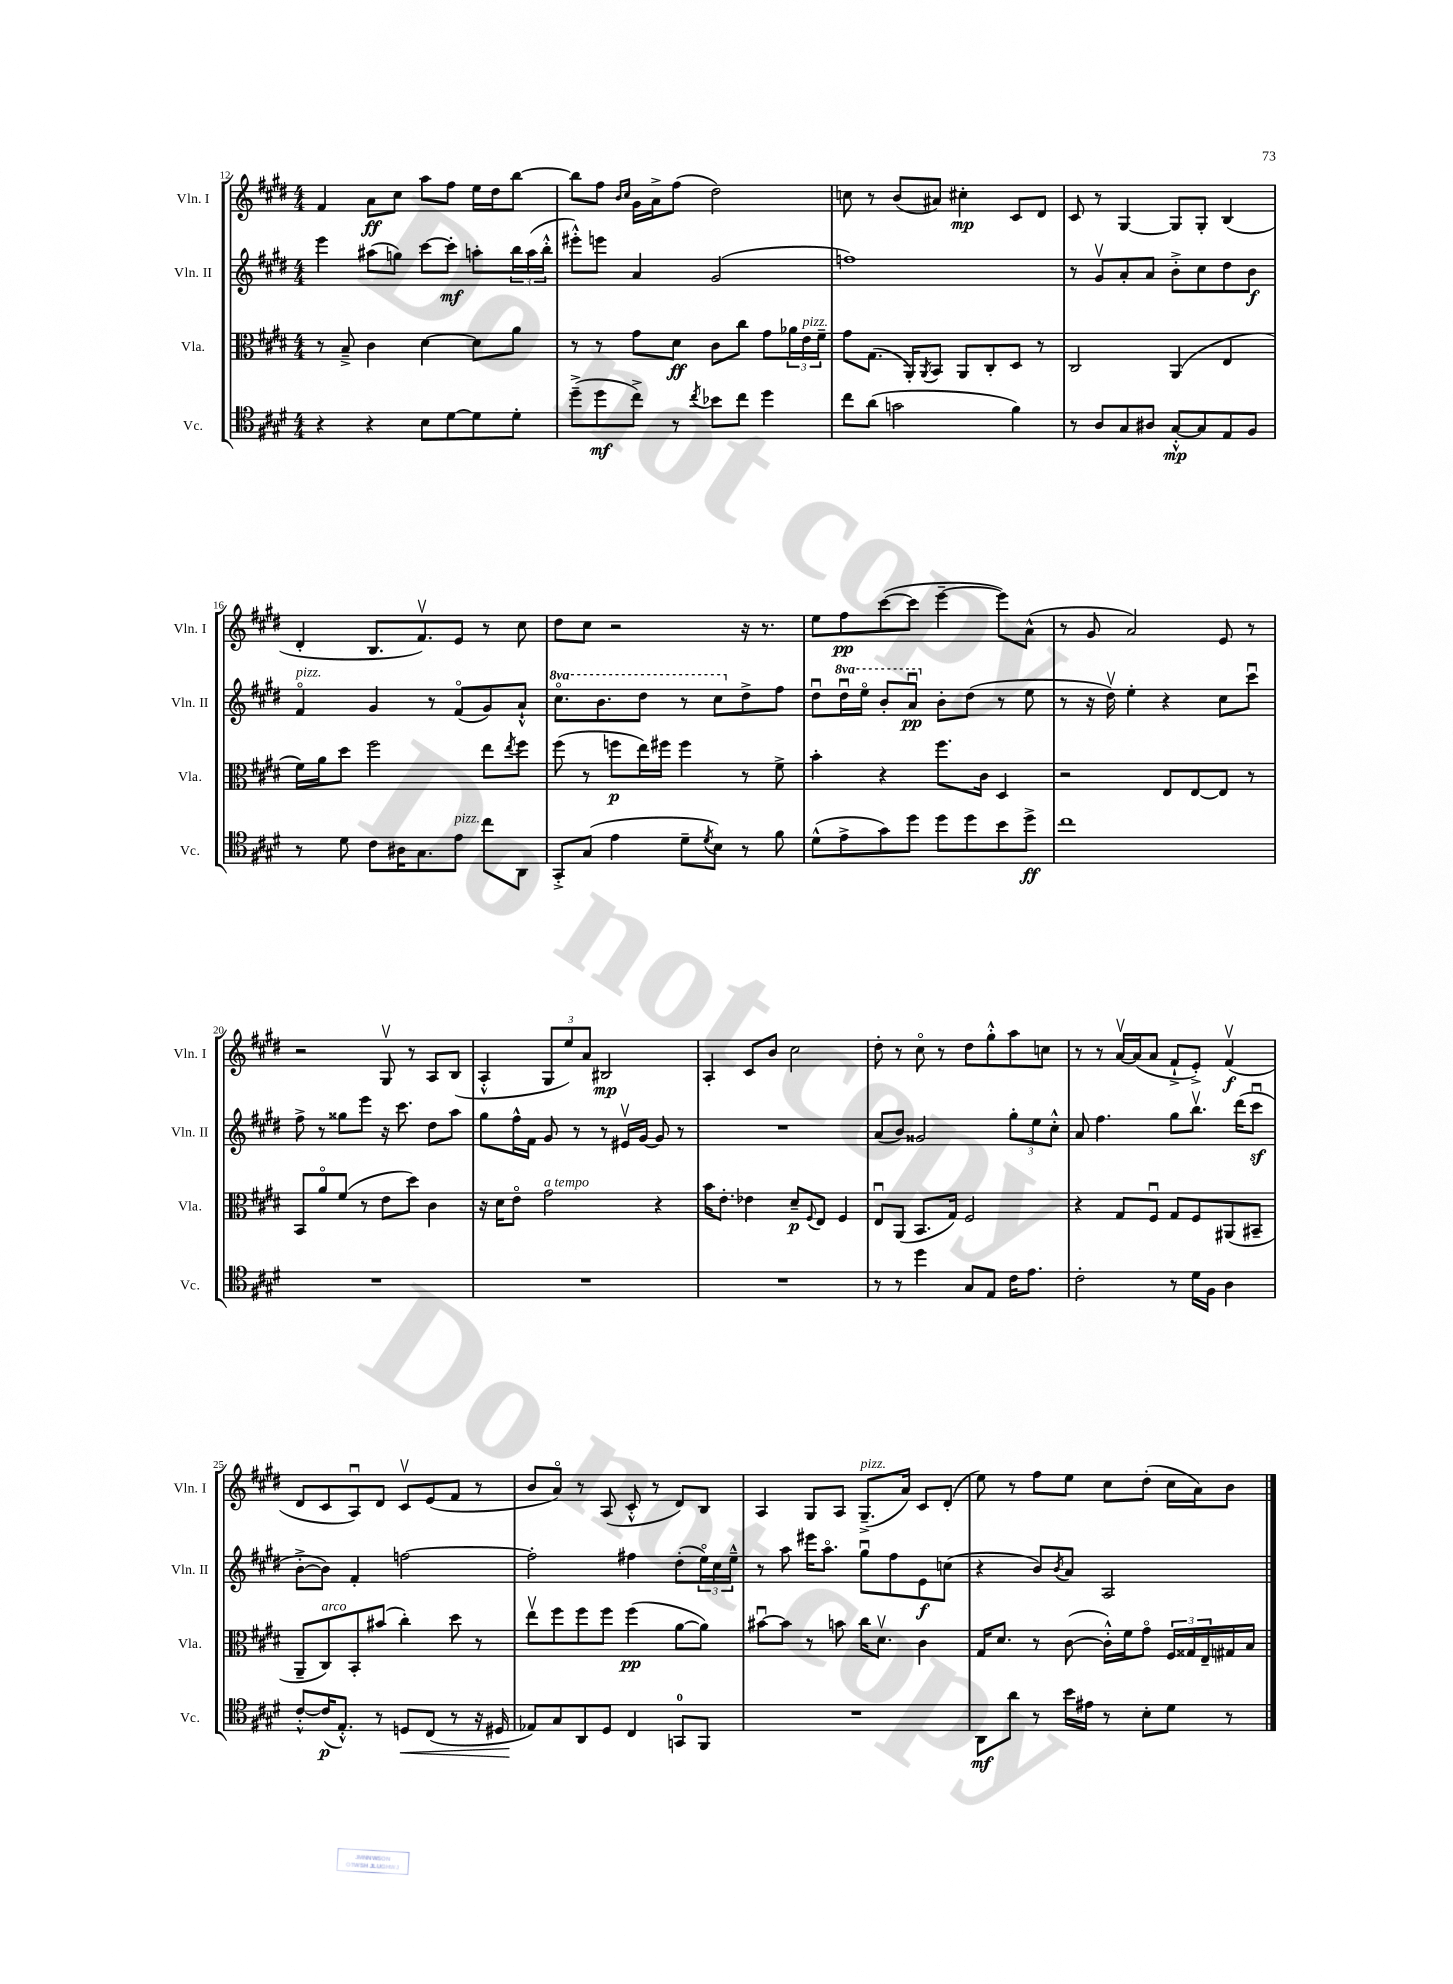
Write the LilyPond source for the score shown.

<<
\new StaffGroup <<
\new Staff = "s0" \with { instrumentName = "Vln. I" shortInstrumentName = "Vln. I" } {
    \clef treble \key e \major \numericTimeSignature \time 4/4
    fis'4 a'8\ff cis''8 a''8 fis''8 e''16 dis''16 b''8~ |
    b''8 fis''8 \grace { b'16 cis''16 } gis'16 a'16-> fis''8( dis''2) |
    c''8 r8 b'8( ais'8) cis''4-.\mp cis'8 dis'8 |
    cis'8 r8 gis4~ gis8 gis8-. b4( |
    dis'4-. b8. fis'8.\upbow) e'8 r8 cis''8 |
    dis''8 cis''8 r2 r16 r8. |
    e''8 fis''8\pp cis'''8~( cis'''8 e'''4~-- e'''8) a'8-^( |
    r8 gis'8 a'2) e'8 r8 |
    r2 gis8\upbow r8 a8 b8( |
    a4-.-^ \tuplet 3/2 { gis8 e''8) a'8 } bis2\mp |
    a4-. cis'8 b'8 cis''2 |
    dis''8-. r8 cis''8\flageolet r8 dis''8 gis''8-.-^ a''8 c''8 |
    r8 r8 a'16~\upbow a'16( a'8 fis'8-!-> e'8-.->) fis'4\upbow\f( |
    dis'8 cis'8 a8\downbow) dis'8 cis'8\upbow e'8( fis'8 r8 |
    b'8 a'8\flageolet) r8 a8( cis'8-.-^ r8 dis'8) b8 |
    a4 gis8 a8 gis8.--->^\markup { \italic "pizz." }( a'16) cis'8 dis'8-.( |
    e''8) r8 fis''8 e''8 cis''8 dis''8-.( cis''16 a'16) b'8 \bar "|." |
}
\new Staff = "s1" \with { instrumentName = "Vln. II" shortInstrumentName = "Vln. II" } {
    \clef treble \key e \major \numericTimeSignature \time 4/4 \set Staff.ottavationMarkups = #ottavation-simple-ordinals
    e'''4 ais''8( g''8) cis'''8~ cis'''8-.\mf a''8-. \tuplet 3/2 { b''16 a''16( b''16-.-^ } |
    eis'''8-.-^) e'''8 a'4 gis'2( |
    f''1) |
    r8 gis'8\upbow a'8-. a'8 b'8-.-> cis''8 dis''8 b'8\f |
    fis'4\flageolet^\markup { \italic "pizz." } gis'4 r8 fis'8\flageolet( gis'8) a'8-!-^ |
    \ottava #1 cis'''8.\flageolet b''8. dis'''8 r8 cis'''8 \ottava #0 dis''8-> fis''8 |
    dis''8\downbow \ottava #1 dis'''16\downbow e'''16\flageolet b''8-. a''8\downbow\pp \ottava #0 b'8-. dis''8( r8 e''8 |
    r8 r16 dis''16\upbow) e''4-. r4 cis''8 cis'''8\downbow |
    fis''8-> r8 gisis''8 e'''8 r16 cis'''8. dis''8 a''8 |
    gis''8 fis''16-^ fis'16 gis'8 r8 r8 eis'16\upbow gis'16~ gis'8 r8 |
    R1 |
    a'8( b'8) gisis'2 \tuplet 3/2 { gis''8-. e''8 cis''8-.-^ } |
    a'8 fis''4. gis''8 b''8.\upbow dis'''16( cis'''8\downbow\sf |
    b'8~-.-> b'8) fis'4-. f''2~ |
    f''2-. fis''4 dis''8-.( \tuplet 3/2 { e''16\flageolet) cis''16 e''16---^ } |
    r8 a''8 eis'''16 a''8.\flageolet gis''8\downbow fis''8 e'8\f c''8( |
    r4 b'8) \acciaccatura { b'8 } a'8 a2 \bar "|." |
}
\new Staff = "s2" \with { instrumentName = "Vla." shortInstrumentName = "Vla." } {
    \clef alto \key e \major \numericTimeSignature \time 4/4
    r8 b8---> cis'4 dis'4~ dis'8 a'8 |
    r8 r8 gis'8 dis'8\ff cis'8 cis''8 gis'8 \tuplet 3/2 { aes'16 e'16^\markup { \italic "pizz." } fis'16-- } |
    gis'8 gis8.( a,16-.) \acciaccatura { a,8 } b,8 a,8 cis8-. dis8 r8 |
    cis2 a,4( e4 |
    fis'16) a'16 dis''8 fis''2 e''8 \acciaccatura { e''8 } fis''8 |
    fis''8( r8 f''8\p e''16) fis''16 fis''4 r8 fis'8-> |
    b'4-. r4 fis''8. cis'16 dis4 |
    r2 e8 e8~ e8 r8 |
    b,8 a'8\flageolet fis'8( r8 e'8 dis''8) cis'4 |
    r16 dis'16 e'8\flageolet gis'2^\markup { \italic "a tempo" } r4 |
    b'16 e'8.-. ees'4 dis'8--\p \appoggiatura { fis8 } e8 fis4 |
    e8\downbow a,8( b,8. gis16) fis2 |
    r4 gis8 fis8\downbow gis8 fis8 ais,8( bis,8-- |
    a,8-- cis8^\markup { \italic "arco" }) b,8-. bis'8( cis''4-.) dis''8 r8 |
    e''8\upbow fis''8 fis''8 fis''8 fis''4\pp( a'8~ a'8) |
    bis'8~\downbow bis'8 r8 b'8 cis''16 dis'8.\upbow cis'4 |
    gis16 dis'8. r8 cis'8~( cis'16-.-^) fis'16 gis'8\flageolet \tuplet 3/2 { fis16 gisis16 e16-- } gis16 b16 \bar "|." |
}
\new Staff = "s3" \with { instrumentName = "Vc." shortInstrumentName = "Vc." } {
    \clef tenor \key e \major \numericTimeSignature \time 4/4
    r4 r4 b8 dis'8~ dis'8 dis'8-. |
    dis''8--->( dis''8\mf cis''8->) r8 \acciaccatura { cis''8 } bes'8 cis''8 dis''4 |
    cis''8 a'8( g'2 fis'4) |
    r8 a8 gis8 ais8 gis8~-.-^\mp gis8 e8 fis8 |
    r8 dis'8 cis'8 ais16 gis8. e'8^\markup { \italic "pizz." } cis''8 a,8 |
    gis,8-.-> gis8( e'4 dis'8-- \acciaccatura { dis'8 } b8) r8 fis'8 |
    dis'8-^( e'8-> gis'8) dis''8 dis''8 dis''8 b'8 dis''8->\ff |
    cis''1 |
    R1 |
    R1 |
    R1 |
    r8 r8 dis''4 gis8 e8 cis'16 e'8. |
    cis'2-. r8 dis'16 fis16 a4 |
    cis'8~-.-^ cis'16\p( e8.-.-^) r8 d8\< cis8( r8 r16 dis16 |
    ees8\!) gis8 a,8 dis8 cis4 g,8-0 fis,8 |
    R1 |
    a,8\mf a'8 r8 b'16 eis'16 r8 b8-. dis'8 r8 \bar "|." |
}
>>
>>
\layout { \context { \Score currentBarNumber = #12 } }
